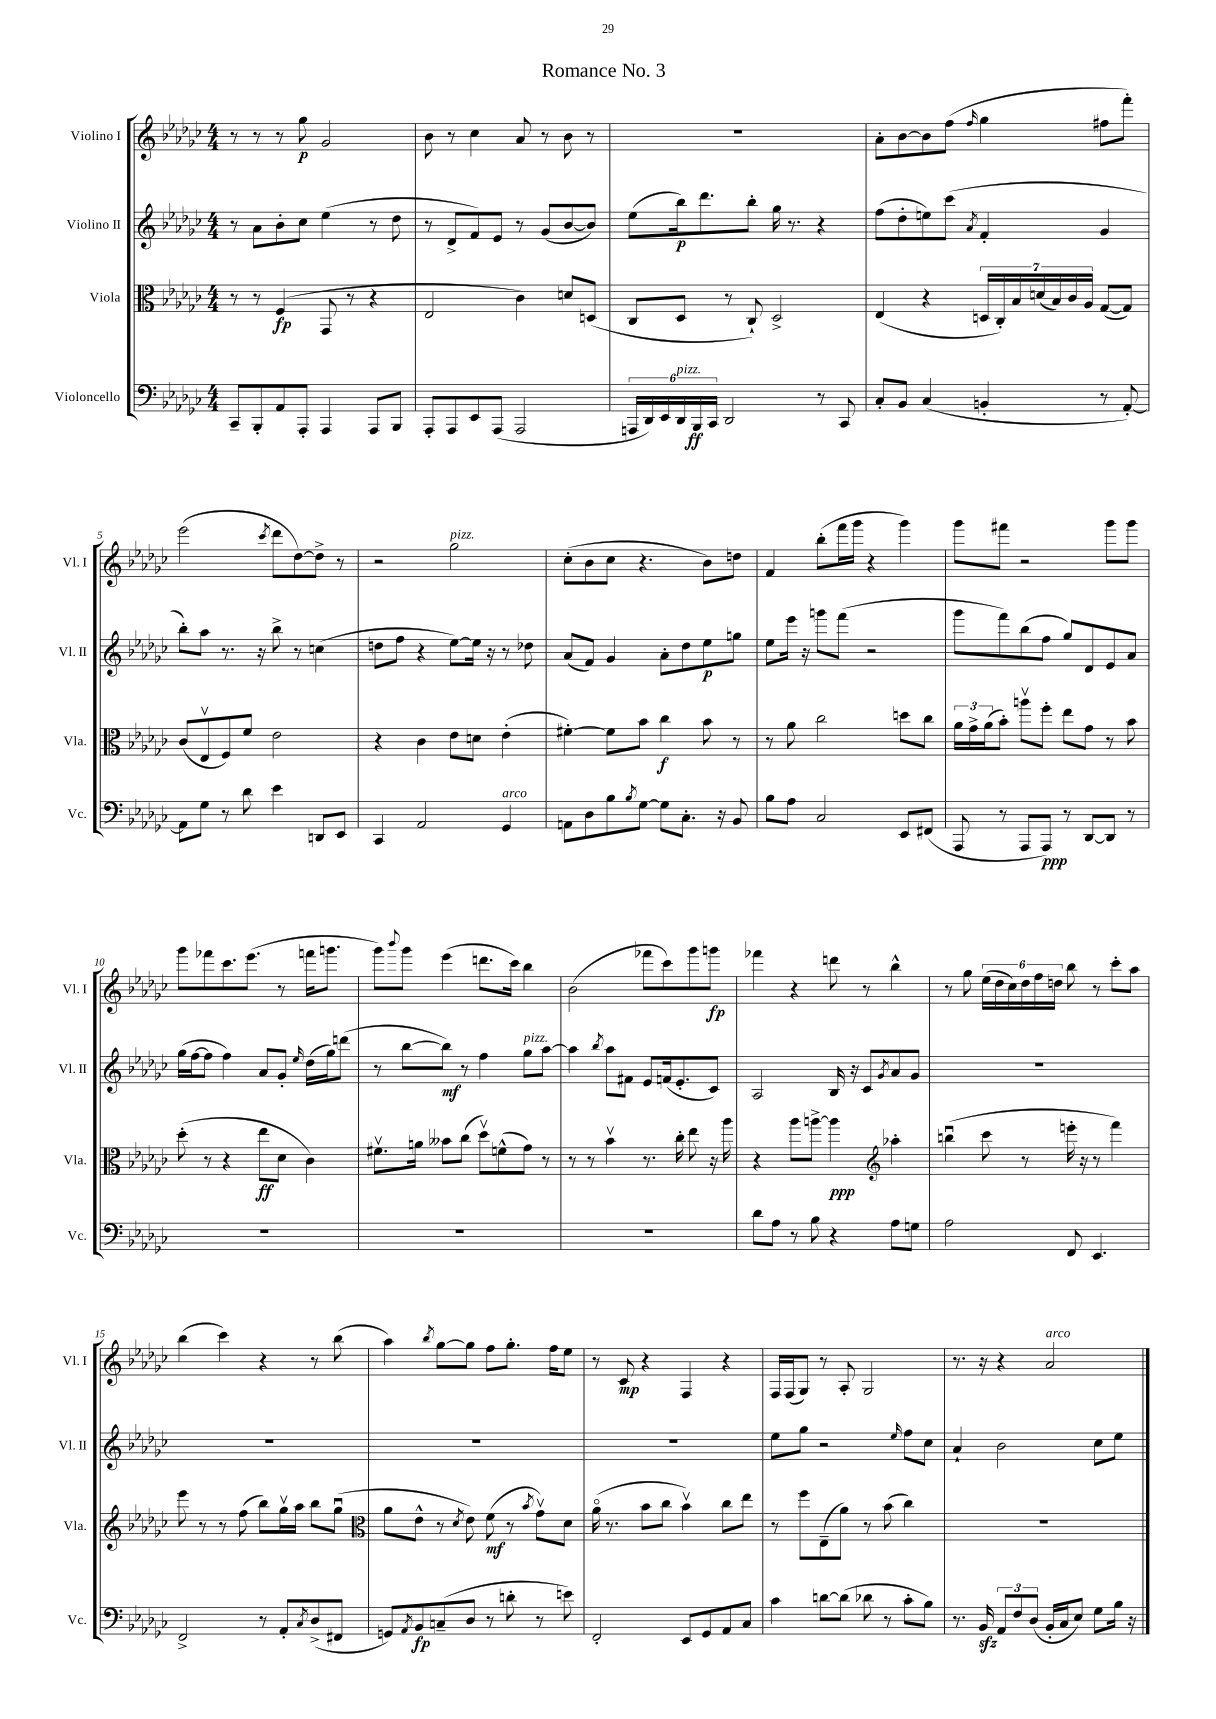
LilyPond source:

\header { title = "Romance No. 3" }
<<
\new StaffGroup <<
\new Staff = "s0" \with { instrumentName = "Violino I" shortInstrumentName = "Vl. I" } {
    \clef treble \key ges \major \numericTimeSignature \time 4/4
    r8 r8 r8 ges''8\p ges'2 |
    bes'8 r8 ces''4 aes'8 r8 bes'8 r8 |
    R1 |
    aes'8-. bes'8~ bes'8 f''8( \grace { f''16 } ges''4 fis''8 f'''8-.) |
    ees'''2( \acciaccatura { ces'''8 } des'''8 des''8~) des''8-> r8 |
    r2 ges''2^\markup { \italic "pizz." } |
    ces''8-.( bes'8 ces''8 r4. bes'8) d''8 |
    f'4 bes''8-.( f'''16 ges'''16 r4 ges'''4) |
    ges'''8 fis'''8 r2 ges'''8 ges'''8 |
    ges'''8 fes'''8 ces'''8. ees'''8.( r8 f'''16 g'''8. |
    ges'''8) \appoggiatura { bes'''8 } ges'''8 ees'''4( d'''8. ces'''16) bes''4 |
    bes'2( fes'''8 ces'''8) ges'''8 g'''8\fp |
    fes'''4 r4 d'''8 r8 bes''4-^ |
    r8 ges''8 \tuplet 6/4 { ees''16( des''16 ces''16) des''16 f''16 d''16 } bes''8 r8 ces'''8-. aes''8 |
    bes''4( ces'''4) r4 r8 bes''8( |
    aes''4) \acciaccatura { bes''8 } ges''8~ ges''8 f''8 ges''8.-. f''16 ees''8 |
    r8 ces'8\mp r4 f4 r4 |
    f16 f16( ges8) r8 aes8-. ges2 |
    r8. r16 r4 aes'2^\markup { \italic "arco" } \bar "|." |
}
\new Staff = "s1" \with { instrumentName = "Violino II" shortInstrumentName = "Vl. II" } {
    \clef treble \key ges \major \numericTimeSignature \time 4/4
    r8 aes'8 bes'8-. ces''8 ees''4( r8 des''8 |
    r8 des'8-> f'8) ees'8 r8 ges'8( bes'8~ bes'8) |
    ees''8( bes''16\p) des'''8. bes''8-. ges''16 r8. r4 |
    f''8( des''8-. e''8) ces'''8( \acciaccatura { aes'8 } f'4-. ges'4 |
    bes''8-.) aes''8 r8. r16 bes''8-> r8 c''4( |
    d''8 f''8 r4 ees''8~) ees''16 r16 r8 des''8 |
    aes'8( f'8) ges'4 aes'8-. des''8 ees''8\p g''8 |
    ees''8 ees'''16 r16 g'''8 f'''8( r2 |
    ges'''8 f'''8) bes''8( f''8 ges''8) des'8 ees'8 aes'8 |
    ges''16( f''16~ f''8 f''4) aes'8 ges'8-. \grace { ees''16 } des''16( ges''16) d'''8( |
    r8 bes''8~ bes''8\mf) r8 f''4 ges''8^\markup { \italic "pizz." } aes''8~ |
    aes''4 \acciaccatura { bes''8 } aes''8 fis'8 ees'8 f'16( ees'8.-. ces'8) |
    aes2 bes16 r16 ces'8 \acciaccatura { ges'8 } aes'8 ges'8 |
    R1 |
    R1 |
    R1 |
    R1 |
    ees''8 ges''8 r2 \grace { ees''16 } f''8 ces''8 |
    aes'4-! bes'2 ces''8 ees''8 \bar "|." |
}
\new Staff = "s2" \with { instrumentName = "Viola" shortInstrumentName = "Vla." } {
    \clef alto \key ges \major \numericTimeSignature \time 4/4
    r8 r8 f4\fp( ges,8 r8 r4 |
    ees2 ces'4) d'8 d8( |
    ces8 des8 r8 ces8-!) des2-> |
    ees4( r4 \tuplet 7/4 { d16 ces16-.) bes16 d'16( bes16) ces'16 aes16 } ges8~( ges8) |
    ces'8( ees8\upbow f8) f'8 ees'2 |
    r4 ces'4 ees'8 d'8 ees'4-.( |
    fis'4~-.) fis'8 bes'8 ces''4\f bes'8 r8 |
    r8 aes'8 ces''2 d''8 ces''8 |
    \tuplet 3/2 { aes'16 ges'16-> aes'16( } bes'8-.) a''8\upbow f''8-. ees''8 ges'8 r8 bes'8 |
    des''8-.( r8 r4 ees''8\ff des'8 ces'4) |
    fis'8.\upbow a'16 beses'8 ces''8( des''8\upbow) f'8-^( ges'8) r8 |
    r8 r8 bes'4\upbow r8. ces''16-. ees''8 r16 aes''16 |
    r4 aes''8 a''8~-> a''4\ppp \clef treble aes''4-. |
    b''4\downbow( ces'''8 r8 e'''16-. r16 r8 f'''4) |
    ees'''8 r8 r8 f''8( bes''8) ges''16\upbow aes''16 bes''8 ges''8\downbow( |
    \clef alto aes'8 ees'8-^ r8 \acciaccatura { des'8 } ees'8) f'8\mf( r8 \acciaccatura { bes'8 } ges'8\upbow) des'8 |
    aes'16\flageolet( r8. bes'8 ces''8 bes'4\upbow) ces''8 ees''8 |
    r8 f''8 ees8--( aes'8) r8 bes'8( ces''4) |
    R1 \bar "|." |
}
\new Staff = "s3" \with { instrumentName = "Violoncello" shortInstrumentName = "Vc." } {
    \clef bass \key ges \major \numericTimeSignature \time 4/4
    ces,8-- bes,,8-. aes,8 aes,,8-. aes,,4 aes,,8 bes,,8 |
    aes,,8-. aes,,8 ees,8 aes,,8( aes,,2 |
    \tuplet 6/4 { a,,16 des,16) ees,16 des,16^\markup { \italic "pizz." } bes,,16\ff ces,16 } des,2 r8 ces,8 |
    ces8-. bes,8 ces4( b,4-. r8 aes,8~-.) |
    aes,8 ges8 r8 des'8 ees'4 d,8 ees,8 |
    ces,4 aes,2 ges,4^\markup { \italic "arco" } |
    a,8 des8 bes8 \acciaccatura { bes8 } ges8~ ges8 ces8.-. r16 bes,8 |
    bes8 aes8 ces2 ees,8 fis,8( |
    aes,,8 r8 aes,,8 aes,,8\ppp) r8 des,8~ des,8 r8 |
    R1 |
    R1 |
    R1 |
    des'8 aes8 r8 bes8 r4 aes8 g8 |
    aes2 f,8 ees,4. |
    f,2-> r8 aes,8-. \acciaccatura { ces8 } des8->( fis,8 |
    g,8) \acciaccatura { aes,8 } bes,8\fp c8--( des8 r8 d'8-. r8 e'8) |
    f,2-. ees,8 ges,8 aes,8 ces8 |
    ces'4 d'8~ d'8( des'8 r8 ces'8-. bes8) |
    r8. bes,16\sfz \tuplet 3/2 { aes,8 f8 des8( } bes,16-. ces16 ees8) ges8 bes16 r16 \bar "|." |
}
>>
>>
